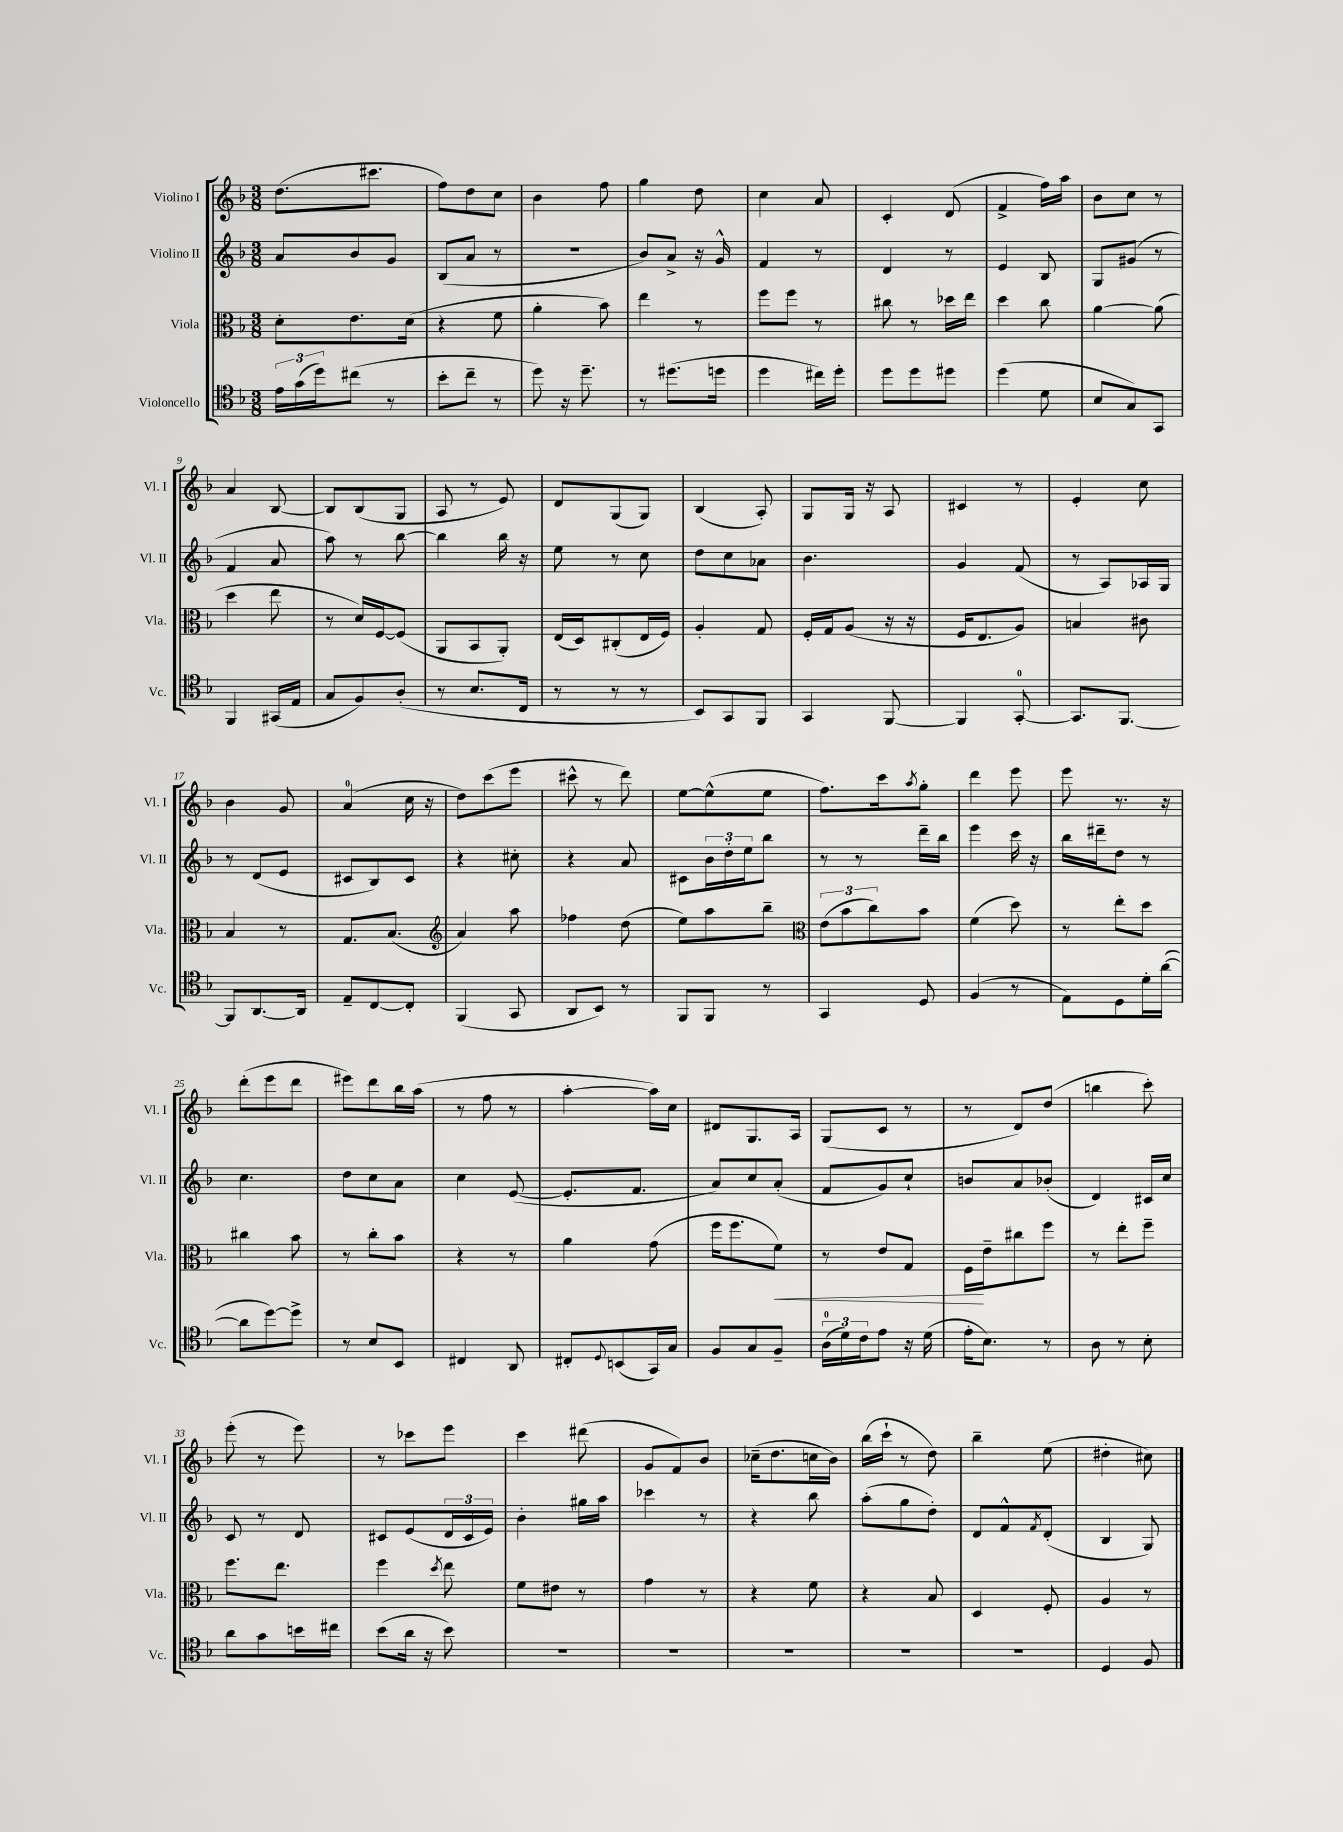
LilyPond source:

<<
\new StaffGroup <<
\new Staff = "s0" \with { instrumentName = "Violino I" shortInstrumentName = "Vl. I" } {
    \clef treble \key f \major \numericTimeSignature \time 3/8
    d''8.( cis'''8. |
    f''8) d''8 c''8 |
    bes'4 f''8 |
    g''4 d''8 |
    c''4 a'8 |
    c'4-. d'8( |
    f'4-> f''16) a''16 |
    bes'8 c''8 r8 |
    a'4 bes8~ |
    bes8 bes8( g8 |
    a8 r8 e'8) |
    d'8 g8( g8) |
    bes4( a8-.) |
    g8 g16 r16 a8 |
    cis'4 r8 |
    e'4-. c''8 |
    bes'4 g'8 |
    a'4-0( c''16 r16 |
    d''8) c'''8( e'''8 |
    cis'''8-^ r8 d'''8) |
    e''8~ e''8-^( e''8 |
    f''8.) c'''16 \acciaccatura { a''8 } g''8-. |
    d'''4 e'''8 |
    e'''8 r8. r16 |
    d'''8-.( e'''8 d'''8 |
    eis'''8) d'''8 bes''16 a''16( |
    r8 f''8 r8 |
    a''4~-. a''16) c''16 |
    dis'8 g8. a16 |
    g8( c'8 r8 |
    r8 d'8) d''8( |
    b''4 c'''8-.) |
    e'''8-.( r8 e'''8) |
    r8 ces'''8 e'''8 |
    c'''4 dis'''8( |
    g'8 f'8) bes'8 |
    ces''16--( d''8. c''16 bes'16) |
    bes''16( c'''16-! r8 d''8) |
    bes''4-- e''8( |
    dis''4-. cis''8) \bar "|." |
}
\new Staff = "s1" \with { instrumentName = "Violino II" shortInstrumentName = "Vl. II" } {
    \clef treble \key f \major \numericTimeSignature \time 3/8
    a'8 bes'8 g'8 |
    bes8( a'8 r8 |
    R4. |
    bes'8) a'8-> r16 g'16-^ |
    f'4 r8 |
    d'4 r8 |
    e'4 bes8 |
    g8 gis'8( r8 |
    f'4 a'8 |
    a''8) r8 bes''8~ |
    bes''4 bes''16 r16 |
    e''8 r8 c''8 |
    d''8 c''8 aes'8 |
    bes'4. |
    g'4 f'8( |
    r8 a8) aes16 g16 |
    r8 d'8( e'8 |
    cis'8 bes8) cis'8 |
    r4 cis''8-. |
    r4 a'8 |
    cis'8 \tuplet 3/2 { bes'16 d''16-. e''16 } bes''8 |
    r8 r8 d'''16-- bes''16 |
    e'''4 c'''16 r16 |
    bes''16 dis'''16-- d''8 r8 |
    c''4. |
    d''8 c''8 a'8 |
    c''4 e'8~( |
    e'8.-. f'8. |
    a'8) c''8 a'8-.( |
    f'8 g'8) c''8-! |
    b'8 a'8 bes'8-.( |
    d'4) cis'16 c''16 |
    c'8 r8 d'8 |
    cis'8 e'8( \tuplet 3/2 { d'16 cis'16 e'16) } |
    bes'4-. gis''16 a''16 |
    ces'''4 r8 |
    r4 bes''8 |
    a''8-.( g''8 d''8-.) |
    d'8 f'8-^ \acciaccatura { f'8 } d'8-.( |
    bes4 g8) \bar "|." |
}
\new Staff = "s2" \with { instrumentName = "Viola" shortInstrumentName = "Vla." } {
    \clef alto \key f \major \numericTimeSignature \time 3/8
    d'8-. e'8. d'16( |
    r4 f'8 |
    a'4-. bes'8) |
    e''4 r8 |
    f''8 f''8 r8 |
    cis''8 r8 des''16 e''16 |
    d''4 c''8 |
    a'4~ a'8( |
    d''4 e''8 |
    r8 d'16) f16~ f8( |
    a,8 bes,8 a,8-.) |
    e16( d16) cis8-.( e16 f16) |
    a4-. g8 |
    f16-. g16 a8( r16 r16 |
    f16 e8. a8) |
    b4 cis'8 |
    bes4 r8 |
    g8. bes8.( |
    \clef treble a'4) a''8 |
    fes''4 d''8( |
    e''8) a''8 bes''8-- |
    \clef alto \tuplet 3/2 { e'8( bes'8 c''8) } bes'8 |
    f'4( d''8) |
    r8 e''8-. d''8 |
    cis''4 bes'8 |
    r8 c''8-. bes'8 |
    r4 r8 |
    a'4 g'8( |
    f''16 f''8. f'8\<) |
    r8 e'8 g8 |
    f16\! e'16-- cis''8 f''8 |
    r8 e''8-. f''8-- |
    f''8. e''8. |
    f''4 \acciaccatura { d''8 } e''8 |
    f'8 eis'8 r8 |
    g'4 r8 |
    r4 f'8 |
    r4 bes8 |
    d4 f8-. |
    a4 r8 \bar "|." |
}
\new Staff = "s3" \with { instrumentName = "Violoncello" shortInstrumentName = "Vc." } {
    \clef tenor \key f \major \numericTimeSignature \time 3/8
    \tuplet 3/2 { e'16 g'16( d''16) } cis''8( r8 |
    bes'8-. c''8-- r8 |
    d''8) r16 d''8.-- |
    r8 dis''8.( d''16 |
    d''4 cis''16) d''16-. |
    d''8 d''8 dis''8 |
    d''4( d'8 |
    bes8 g8) g,8 |
    f,4 gis,16( e16 |
    g8 f8) a8-.( |
    r8 bes8. c16 |
    r8 r8 r8 |
    bes,8) g,8 f,8 |
    g,4 f,8~ |
    f,4 g,8-0~-. |
    g,8. f,8.~ |
    f,8 a,8.~ a,16 |
    e8-- c8~ c8-. |
    f,4( g,8 |
    a,8 bes,8) r8 |
    f,8 f,8 r8 |
    g,4 d8 |
    f4( r8 |
    e8) d8 d'16-. a'16~( |
    a'8 d''8~) d''8-> |
    r8 bes8 bes,8 |
    cis4 a,8 |
    cis8-. \appoggiatura { d8 } b,8( g,16) g16 |
    f8 g8 f8-- |
    \tuplet 3/2 { a16-0( d'16) c'16 } e'8 r16 d'16( |
    e'16-. bes8.) r8 |
    a8 r8 bes8-. |
    a'8 g'8 b'16 cis''16 |
    bes'8( a'16 r16 bes'8) |
    R4. |
    R4. |
    R4. |
    R4. |
    R4. |
    d4 f8 \bar "|." |
}
>>
>>
